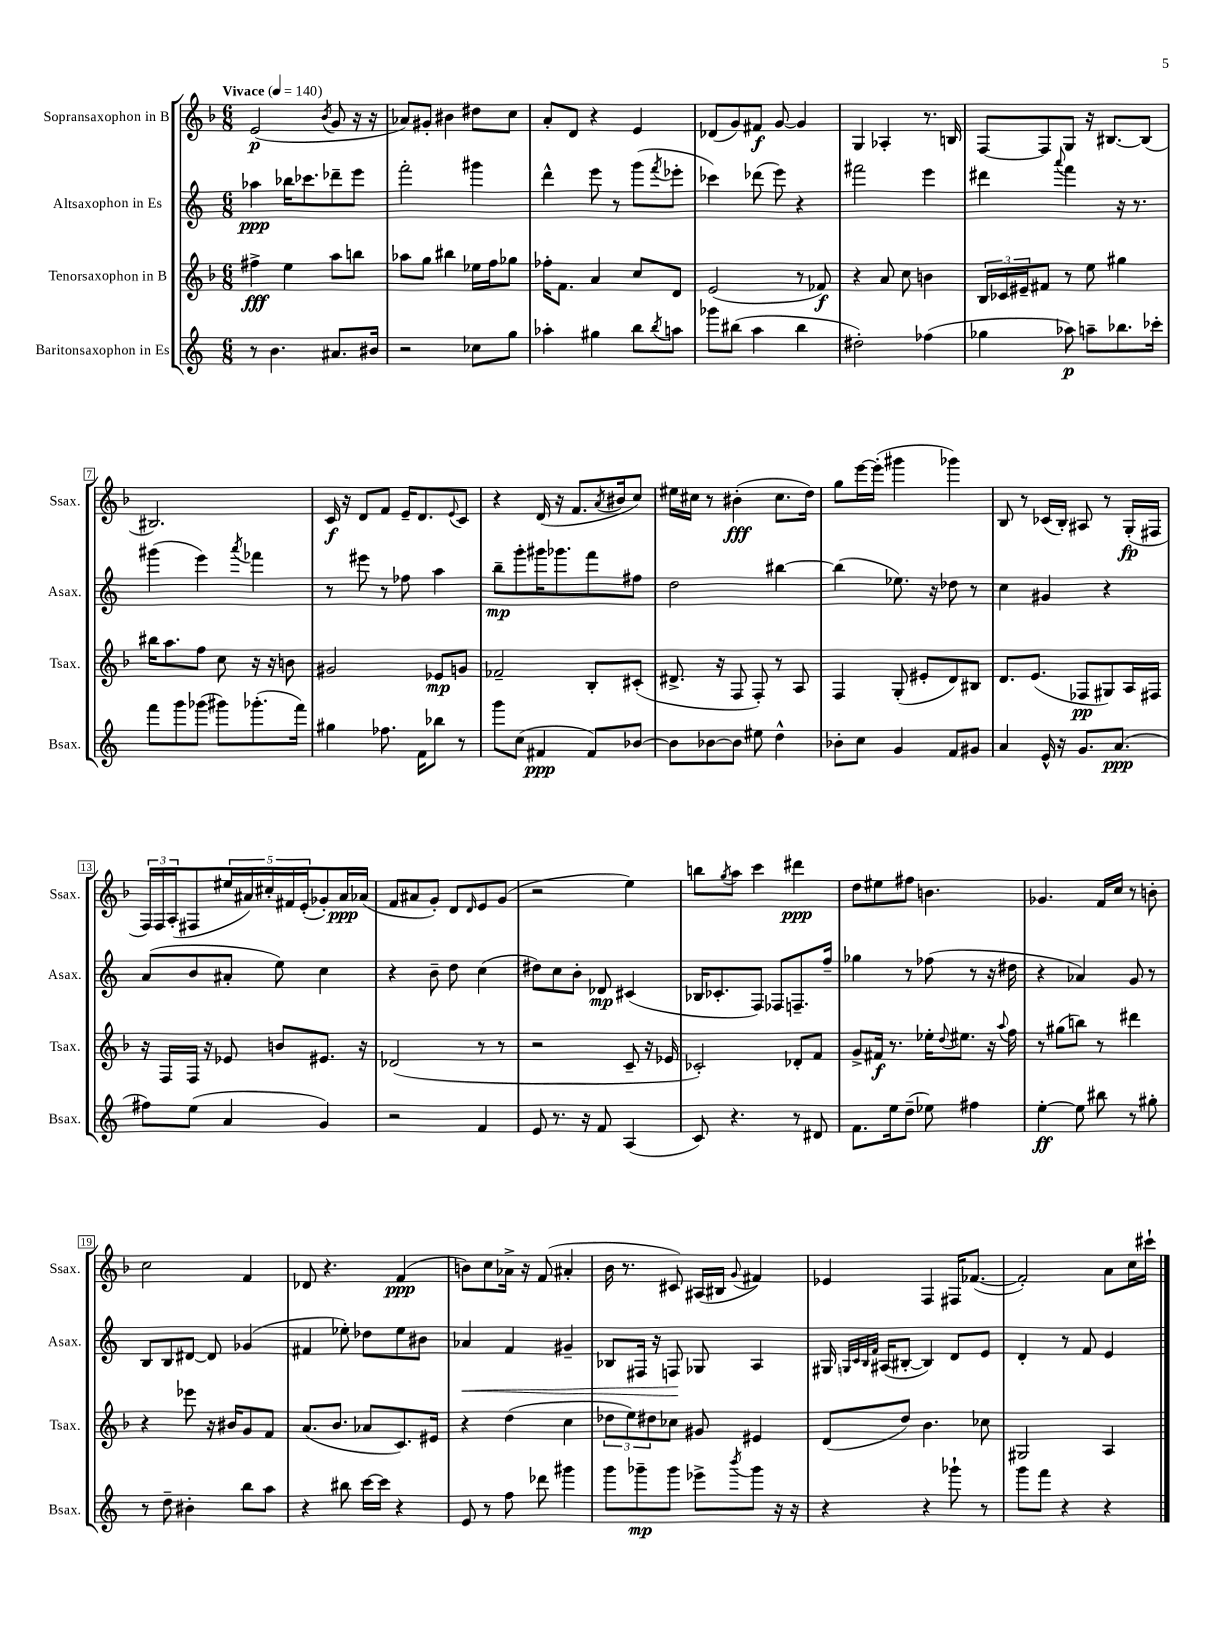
<<
\new StaffGroup <<
\new Staff = "s0" \with { instrumentName = "Sopransaxophon in B" shortInstrumentName = "Ssax." } {
    \clef treble \key f \major \numericTimeSignature \time 6/8 \tempo "Vivace" 4 = 140
    e'2\p( \acciaccatura { bes'8 } g'8 r16 r16 |
    aes'8) gis'8-. bis'4 dis''8 c''8 |
    a'8-. d'8 r4 e'4 |
    des'8( g'8) fis'8\f g'8~ g'4 |
    g4 aes4-. r8. b16 |
    f8~ f8 g8 r16 bis8.~ bis8( |
    bis2.) |
    c'16\f r16 d'8 f'8 e'16-- d'8. \appoggiatura { e'8 } c'8 |
    r4 d'16( r16 f'8. \acciaccatura { a'8 } bis'16 c''8) |
    eis''16 cis''16 r8 bis'4-.\fff( cis''8. d''16) |
    g''8 e'''16~ e'''16-.( gis'''4 ges'''4) |
    bes8 r8 ces'16( bes16-.) ais8 r8 g16-.\fp( fis16 |
    \tuplet 3/2 { f16) f16 a16-.( } fis8 \tuplet 5/4 { eis''16 ais'16) cis''16-. fis'16 e'16-.( } ges'8-.) ais'16\ppp aes'16( |
    f'8 ais'8 g'8-.) d'8 \grace { d'16 } e'8 g'8( |
    r2 e''4) |
    b''8 \acciaccatura { g''8 } a''8 c'''4 dis'''4\ppp |
    d''8 eis''8 fis''8 b'4. |
    ges'4. f'16 c''16 r8 b'8-. |
    c''2 f'4 |
    des'8 r4. f'4\ppp( |
    b'8) c''8 aes'16-> r16 f'8( ais'4-. |
    bes'16 r8. cis'8) ais16( bis16 \appoggiatura { g'8 } fis'4) |
    ees'4 f4 fis16 fes'8.~( |
    fes'2-.) a'8 c''16 cis'''16-! \bar "|." |
}
\new Staff = "s1" \with { instrumentName = "Altsaxophon in Es" shortInstrumentName = "Asax." } {
    \clef treble \key c \major \numericTimeSignature \time 6/8
    aes''4\ppp bes''16 ces'''8. des'''8-- e'''8 |
    f'''2-. gis'''4 |
    d'''4-^ e'''8 r8 g'''8( \acciaccatura { f'''8 } ees'''8-. |
    ces'''4) des'''8( e'''8) r4 |
    fis'''2 e'''4 |
    dis'''4 \appoggiatura { a'''8 } f'''4 r16 r8. |
    gis'''4( e'''4) \acciaccatura { a'''8 } fes'''4 |
    r8 eis'''8 r8 fes''8 a''4 |
    b''8--\mp g'''8-. gis'''16 ges'''8. f'''8 fis''8 |
    d''2 bis''4~ |
    bis''4( ees''8.) r16 des''8 r8 |
    c''4 gis'4 r4 |
    a'8( b'8 ais'8-. e''8) c''4 |
    r4 b'8-- d''8 c''4( |
    dis''8) c''8 b'8-. des'8\mp cis'4( |
    bes16 ces'8.-. f8) fes8 f8.-- f''16-- |
    ges''4 r8 fes''8( r8 r16 dis''16 |
    r4 aes'4) g'8 r8 |
    b8 b8 dis'8~ dis'8 ges'4( |
    fis'4 ees''8-.) des''8 ees''8 bis'8 |
    aes'4\< f'4 gis'4-- |
    bes8 fis16 r16 f8\! ges8 a4 |
    gis16 \grace { g32 c'32 b32 f'32 } ais16( bis8~-. bis4) d'8 e'8 |
    d'4-. r8 f'8 e'4 \bar "|." |
}
\new Staff = "s2" \with { instrumentName = "Tenorsaxophon in B" shortInstrumentName = "Tsax." } {
    \clef treble \key f \major \numericTimeSignature \time 6/8
    fis''4->\fff e''4 a''8 b''8 |
    aes''8 g''8 bis''4 ees''16 f''16 ges''8 |
    fes''16-. f'8. a'4 c''8 d'8 |
    e'2( r8 fes'8\f) |
    r4 a'8 c''8 b'4 |
    \tuplet 3/2 { bes16 ces'16 eis'16-- } fis'8 r8 e''8 gis''4 |
    bis''16 a''8. f''8 c''8 r16 r16 b'8 |
    gis'2 ees'8\mp g'8 |
    fes'2-- bes8-. cis'8-.( |
    dis'8.-> r16 f8 f8-.) r8 a8 |
    f4 g8-.( eis'8-. d'8) bis8 |
    d'8. e'8.( fes8\pp gis8) a16 fis16 |
    r16 f16 f16 r16 ees'8 b'8 eis'8. r16 |
    des'2( r8 r8 |
    r2 c'8-- r16 ees'16 |
    ces'2-.) des'8-. f'8 |
    g'8-> fis'16\f r8. ees''16-. \appoggiatura { d''8 } eis''8. r16 \appoggiatura { a''8 } f''16 |
    r8 gis''8( b''8) r8 dis'''4 |
    r4 ees'''8 r16 bis'16 g'8 f'8 |
    a'8.( bes'8. aes'8 c'8.) eis'16 |
    r4 d''4( c''4 |
    \tuplet 3/2 { des''8 e''8) dis''8 } ces''8 gis'8 eis'4 |
    d'8( d''8) bes'4. ces''8 |
    gis2 a4 \bar "|." |
}
\new Staff = "s3" \with { instrumentName = "Baritonsaxophon in Es" shortInstrumentName = "Bsax." } {
    \clef treble \key c \major \numericTimeSignature \time 6/8
    r8 b'4. ais'8. bis'16 |
    r2 ces''8 g''8 |
    aes''4-. gis''4 b''8 \acciaccatura { b''8 } a''8 |
    ges'''8 bis''8( a''4 bis''4 |
    dis''2-.) fes''4( |
    ges''4 aes''8\p) a''8-- bes''8. ces'''16-. |
    f'''8 g'''8 ges'''8( gis'''8) ges'''8.-.( f'''16) |
    gis''4 fes''8. f'16 bes''8 r8 |
    g'''8 c''8( fis'4\ppp fis'8) bes'8~ |
    bes'8 bes'8~ bes'8 eis''8 d''4-^ |
    bes'8-. c''8 g'4 f'8 gis'8 |
    a'4 e'16-^ r16 g'8. a'8.\ppp( |
    fis''8) e''8( a'4 g'4) |
    r2 f'4 |
    e'8 r8. r16 f'8 a4( |
    c'8) r4. r8 dis'8 |
    f'8. e''16 d''8--( ees''8) fis''4 |
    e''4~-.\ff e''8 bis''8 r8 gis''8-. |
    r8 d''8-- bis'4-. b''8 a''8 |
    r4 bis''8 c'''16~ c'''16 r4 |
    e'8 r8 f''8 des'''8 gis'''4 |
    g'''8 ges'''8--\mp ges'''8 ees'''8-> \acciaccatura { b'''8 } ges'''8 r16 r16 |
    r4 r4 ges'''8-! r8 |
    g'''8 f'''8 r4 r4 \bar "|." |
}
>>
>>
\layout { \context { \Score \override BarNumber.stencil = #(make-stencil-boxer 0.1 0.3 ly:text-interface::print) } }
